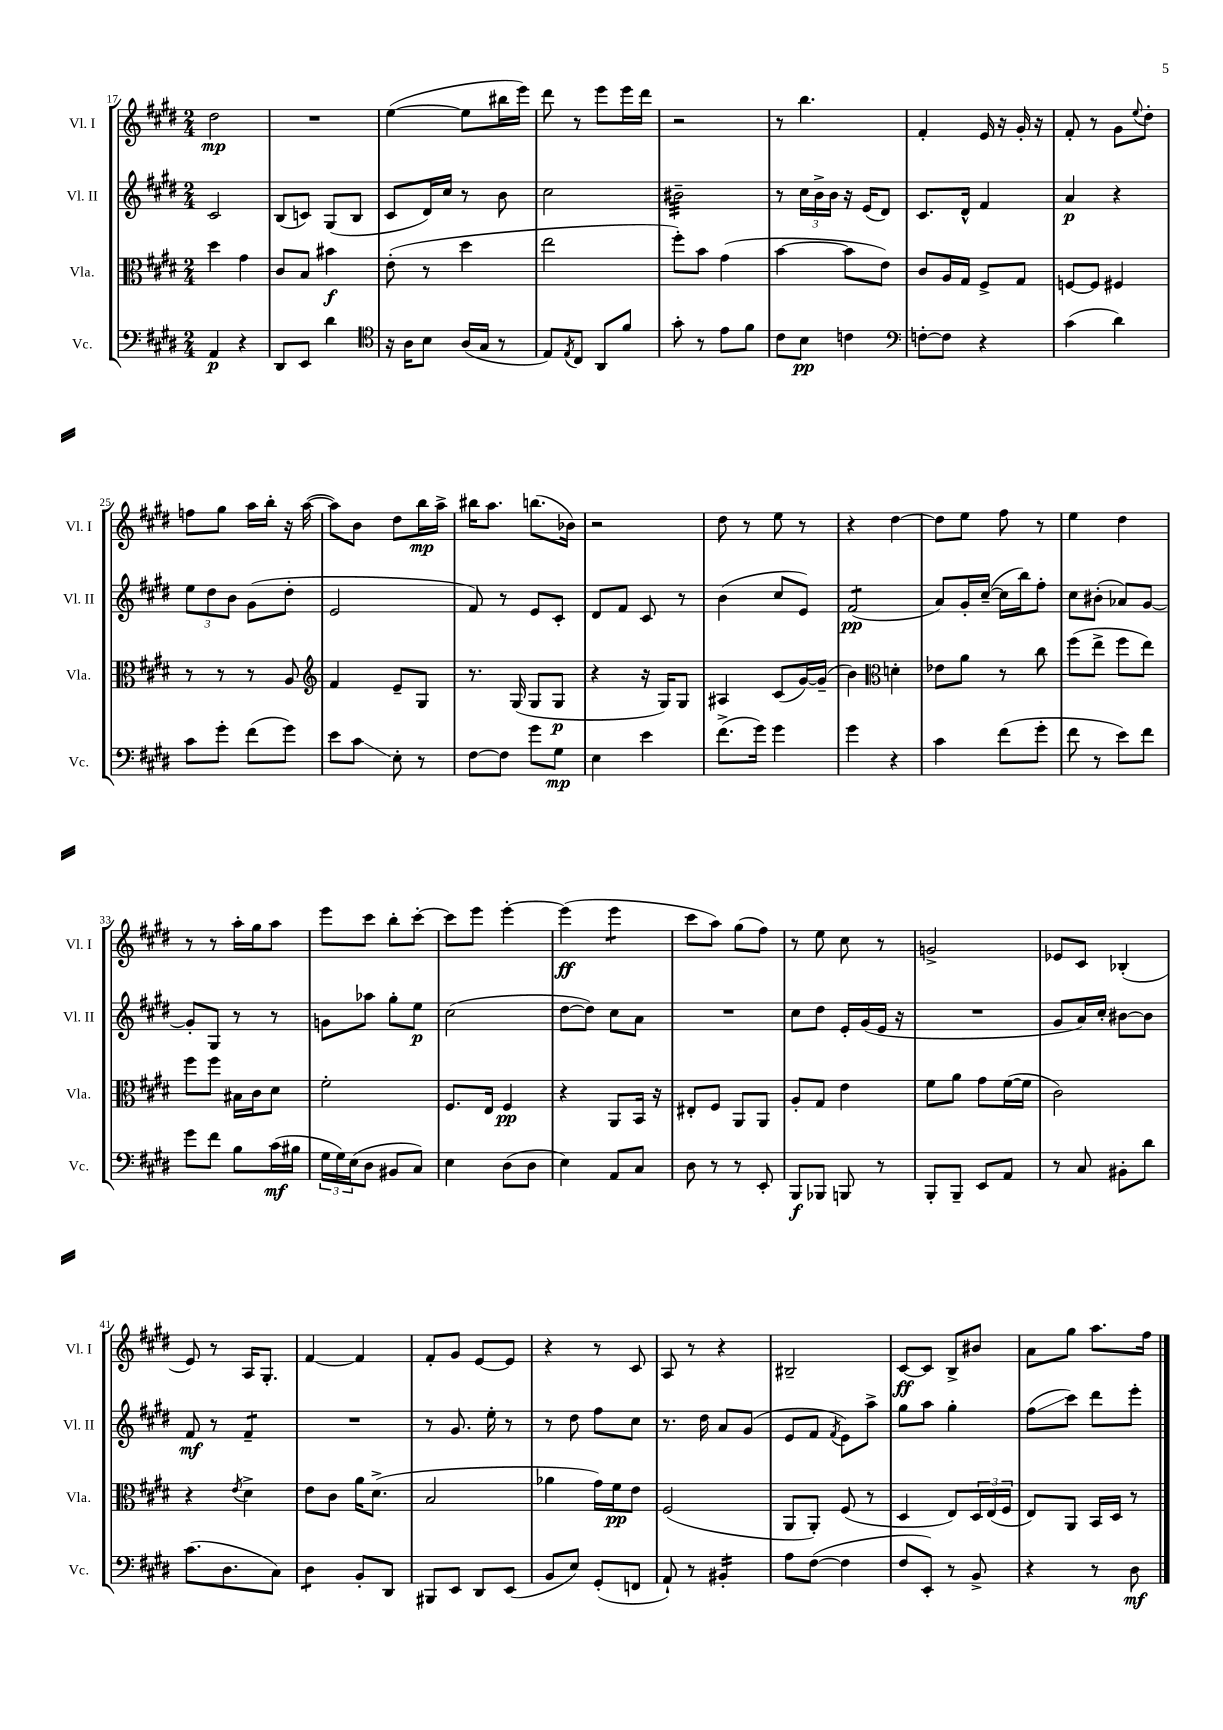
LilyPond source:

<<
\new StaffGroup <<
\new Staff = "s0" \with { instrumentName = "Vl. I" shortInstrumentName = "Vl. I" } {
    \clef treble \key e \major \numericTimeSignature \time 2/4
    dis''2\mp |
    R2 |
    e''4~( e''8 bis''16 e'''16) |
    dis'''8 r8 e'''8 e'''16 dis'''16 |
    r2 |
    r8 b''4. |
    fis'4-. e'16 r16 gis'16-. r16 |
    fis'8-. r8 gis'8 \appoggiatura { e''8 } dis''8-. |
    f''8 gis''8 a''16 b''16-. r16 a''16~( |
    a''8) b'8 dis''8 b''16\mp a''16-> |
    bis''16 a''8. b''8.( bes'16) |
    r2 |
    dis''8 r8 e''8 r8 |
    r4 dis''4~ |
    dis''8 e''8 fis''8 r8 |
    e''4 dis''4 |
    r8 r8 a''16-. gis''16 a''8 |
    e'''8 cis'''8 b''8-. cis'''8~-. |
    cis'''8 e'''8 e'''4~-. |
    e'''4\ff( e'''4:8 |
    cis'''8 a''8) gis''8( fis''8) |
    r8 e''8 cis''8 r8 |
    g'2-> |
    ees'8 cis'8 bes4-.( |
    e'8) r8 a16 gis8.-. |
    fis'4~ fis'4 |
    fis'8-. gis'8 e'8~ e'8 |
    r4 r8 cis'8 |
    a8 r8 r4 |
    bis2-- |
    cis'8~\ff cis'8 b8-> bis'8 |
    a'8 gis''8 a''8. fis''16 \bar "|." |
}
\new Staff = "s1" \with { instrumentName = "Vl. II" shortInstrumentName = "Vl. II" } {
    \clef treble \key e \major \numericTimeSignature \time 2/4
    cis'2 |
    b8( c'8) gis8( b8 |
    cis'8 dis'16) cis''16 r8 b'8 |
    cis''2 |
    bis'2:32-- |
    r8 \tuplet 3/2 { cis''16 b'16-> b'16 } r16 e'16( dis'8) |
    cis'8. dis'16-^ fis'4 |
    a'4\p r4 |
    \tuplet 3/2 { e''8 dis''8 b'8 } gis'8( dis''8-. |
    e'2 |
    fis'8) r8 e'8 cis'8-. |
    dis'8 fis'8 cis'8 r8 |
    b'4( cis''8 e'8) |
    fis'2:8\pp( |
    a'8) gis'16-. cis''16~--( cis''16 b''16) fis''8-. |
    cis''8 bis'8-.( aes'8) gis'8~ |
    gis'8-. gis8 r8 r8 |
    g'8 aes''8 gis''8-. e''8\p |
    cis''2( |
    dis''8~ dis''8) cis''8 a'8 |
    R2 |
    cis''8 dis''8 e'16-. gis'16( e'16 r16 |
    R2 |
    gis'8 a'16) cis''16-. bis'8~ bis'8 |
    fis'8\mf r8 fis'4:8-- |
    R2 |
    r8 gis'8. e''16-. r8 |
    r8 dis''8 fis''8 cis''8 |
    r8. dis''16 a'8 gis'8( |
    e'8 fis'8 \acciaccatura { fis'8 } e'8) a''8-> |
    gis''8 a''8 gis''4-. |
    fis''8\glissando( cis'''8) dis'''8 e'''8-. \bar "|." |
}
\new Staff = "s2" \with { instrumentName = "Vla." shortInstrumentName = "Vla." } {
    \clef alto \key e \major \numericTimeSignature \time 2/4
    dis''4 gis'4 |
    cis'8 b8 bis'4\f |
    e'8-.( r8 dis''4 |
    e''2 |
    fis''8-.) b'8 gis'4( |
    b'4~ b'8 e'8) |
    cis'8 a16 gis16 fis8-> gis8 |
    f8~ f8 fis4 |
    r8 r8 r8 a8 |
    \clef treble fis'4 e'8-- gis8 |
    r8. gis16( gis8 gis8\p |
    r4 r16 gis16) gis8 |
    ais4 cis'8( gis'16~) gis'16--( |
    b'4) \clef alto d'4-. |
    ees'8 a'8 r8 cis''8 |
    fis''8( e''8-> fis''8 e''8) |
    fis''8 fis''8 bis16 cis'16 dis'8 |
    fis'2-. |
    fis8. e16 fis4\pp |
    r4 a,8 b,16 r16 |
    eis8-. fis8 a,8 a,8 |
    a8-. gis8 e'4 |
    fis'8 a'8 gis'8 fis'16~( fis'16 |
    cis'2) |
    r4 \acciaccatura { e'8 } dis'4-> |
    e'8 cis'8 a'16 dis'8.->( |
    b2 |
    aes'4 gis'16) fis'16\pp e'8 |
    fis2( |
    a,8 a,8-.) fis8( r8 |
    dis4 e8) \tuplet 3/2 { dis16 e16( fis16 } |
    e8) a,8 b,16 dis16 r8 \bar "|." |
}
\new Staff = "s3" \with { instrumentName = "Vc." shortInstrumentName = "Vc." } {
    \clef bass \key e \major \numericTimeSignature \time 2/4
    a,4\p r4 |
    dis,8 e,8 dis'4 |
    \clef tenor r16 a16 b8 a16( gis16 r8 |
    e8) \acciaccatura { e8 } cis8 a,8 fis'8 |
    gis'8-. r8 e'8 fis'8 |
    cis'8 b8\pp c'4 |
    \clef bass f8~-. f8 r4 |
    cis'4( dis'4) |
    cis'8 gis'8-. fis'8( gis'8) |
    e'8 cis'8\glissando e8-. r8 |
    fis8~ fis8 gis'8 gis8\mp |
    e4 e'4 |
    fis'8.->( gis'16) gis'4 |
    gis'4 r4 |
    cis'4 fis'8( gis'8-. |
    fis'8 r8 e'8) fis'8 |
    gis'8 fis'8 b8 cis'16\mf( bis16 |
    \tuplet 3/2 { gis16 gis16) e16( } dis8 bis,8 cis8) |
    e4 dis8( dis8 |
    e4) a,8 cis8 |
    dis8 r8 r8 e,8-. |
    b,,8\f bes,,8 b,,8 r8 |
    b,,8-. b,,8-- e,8 a,8 |
    r8 cis8 bis,8-. dis'8 |
    cis'8.( dis8. cis8) |
    dis4:8 b,8-. dis,8 |
    bis,,8 e,8 dis,8 e,8( |
    b,8 e8) gis,8-.( f,8 |
    a,8-!) r8 bis,4:16-. |
    a8 fis8~( fis4 |
    fis8 e,8-.) r8 b,8-> |
    r4 r8 dis8\mf \bar "|." |
}
>>
>>
\layout { \context { \Score currentBarNumber = #17 } }
